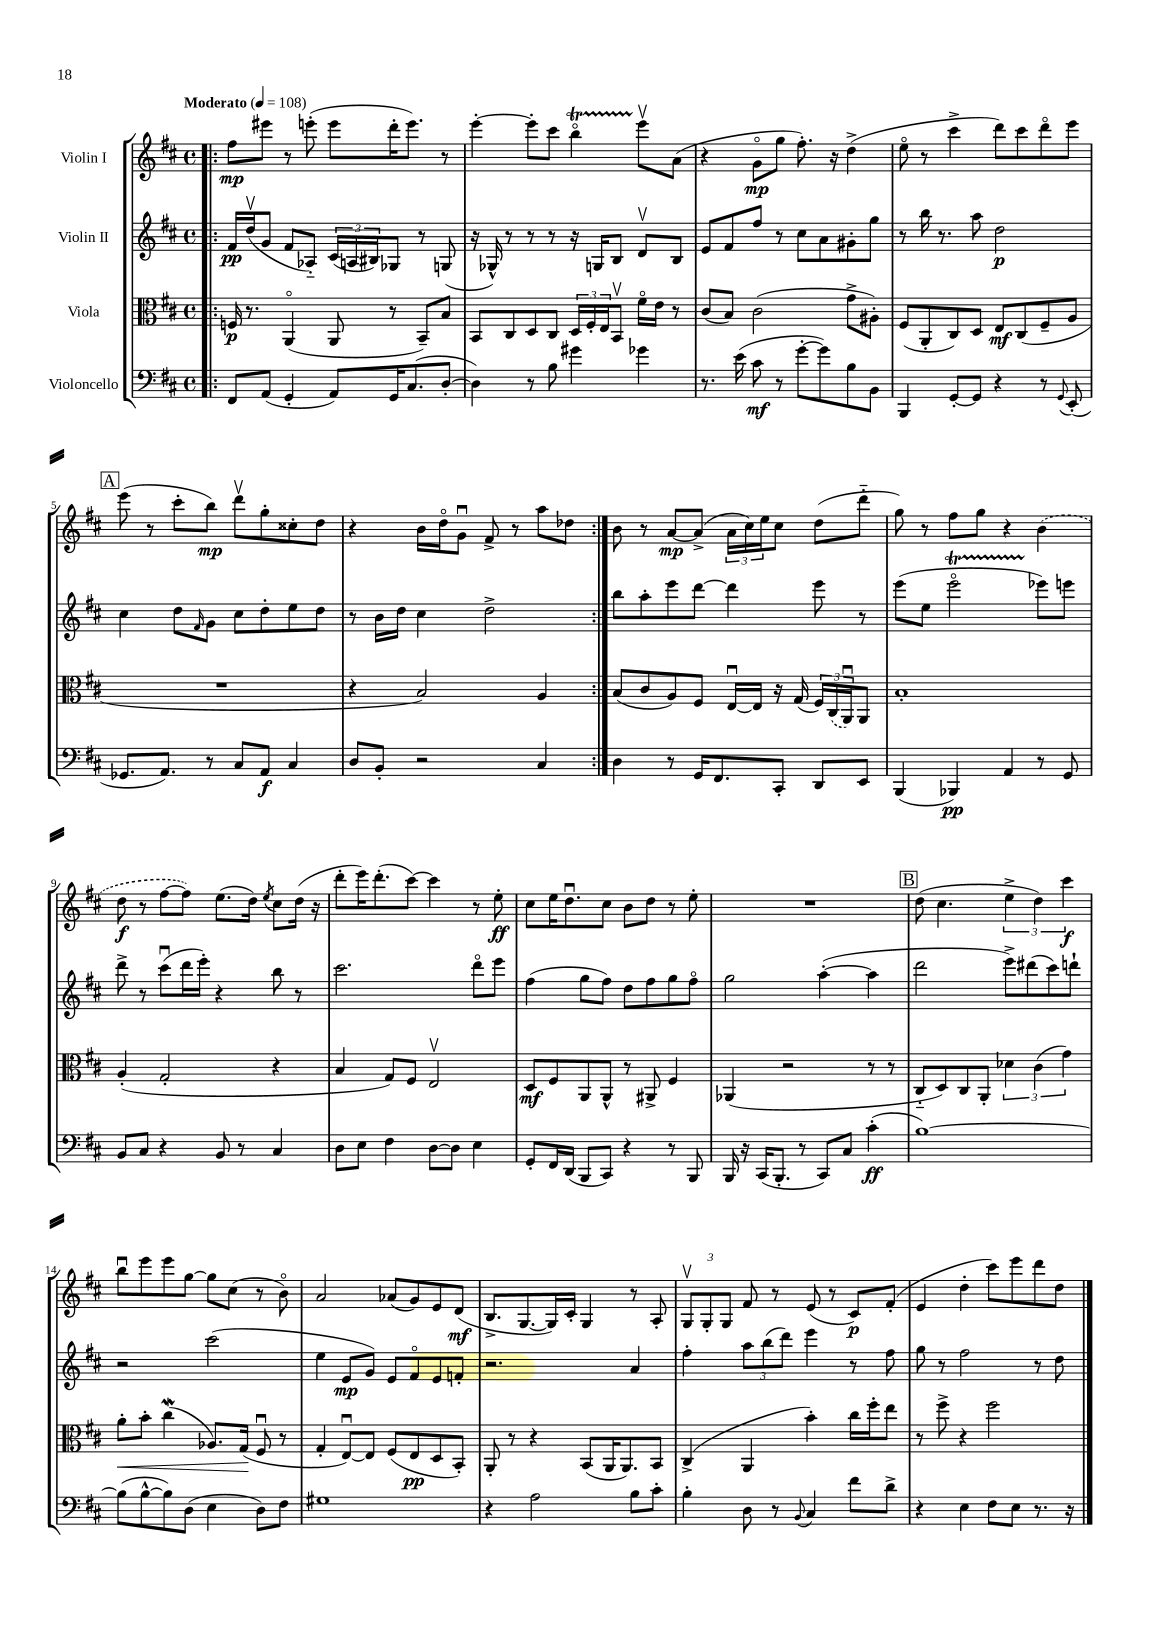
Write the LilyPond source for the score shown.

<<
\new StaffGroup <<
\new Staff = "s0" \with { instrumentName = "Violin I" } {
    \clef treble \key d \major \defaultTimeSignature \time 4/4 \tempo "Moderato" 4 = 108
    \repeat volta 2 { \bar ".|:" fis''8\mp eis'''8 r8 e'''8-.( e'''8 d'''16-. e'''8.) r8 |
    e'''4~-. e'''8-. cis'''8 b''4\flageolet\startTrillSpan e'''8\upbow\stopTrillSpan a'8( |
    r4 g'8\flageolet\mp g''8 fis''8.-.) r16 d''4->( |
    e''8\flageolet r8 cis'''4-> d'''8) cis'''8 d'''8\flageolet e'''8 |
    \mark \markup { \box "A" } e'''8( r8 cis'''8-. b''8\mp) d'''8\upbow g''8-. cisis''8-. d''8 |
    r4 b'16 d''16\flageolet g'8\downbow fis'8-> r8 a''8 des''8 | }
    b'8 r8 a'8~\mp a'8->( \tuplet 3/2 { a'16 cis''16) e''16 } cis''8 d''8( d'''8-_ |
    g''8) r8 fis''8 g''8 r4 \once \slurDashed b'4( |
    d''8\f r8 fis''8~ fis''8) e''8.( d''16) \acciaccatura { e''8 } cis''8 d''16( r16 |
    d'''8-. e'''16) d'''8.-.( cis'''8~) cis'''4 r8 e''8-.\ff |
    cis''8 e''16 d''8.\downbow cis''8 b'8 d''8 r8 e''8-. |
    R1 |
    \mark \markup { \box "B" } d''8( cis''4. \tuplet 3/2 { e''4-> d''4) cis'''4\f } |
    b''8\downbow e'''8 e'''8 g''8~ g''8 cis''8( r8 b'8\flageolet) |
    a'2 aes'8( g'8) e'8 d'8\mf( |
    b8.-> g8.~ g16) cis'16-. g4 r8 a8-. |
    \tuplet 3/2 { g8\upbow g8-. g8 } fis'8 r8 e'8( r8 cis'8\p) fis'8-.( |
    e'4 d''4-. cis'''8) e'''8 d'''8 d''8 \bar "|." |
}
\new Staff = "s1" \with { instrumentName = "Violin II" } {
    \clef treble \key d \major \defaultTimeSignature \time 4/4
    \repeat volta 2 { \bar ".|:" fis'16\pp d''16\upbow( g'8 fis'8 aes8-_) \tuplet 3/2 { cis'16( a16 bis16) } ges8 r8 g8( |
    r16 ges16-^) r8 r8 r8 r16 g16 b8 d'8\upbow b8 |
    e'8 fis'8 fis''8 r8 cis''8 a'8 gis'8-. g''8 |
    r8 b''16 r8. a''8 d''2\p |
    \mark \markup { \box "A" } cis''4 d''8 \grace { fis'16 } g'8 cis''8 d''8-. e''8 d''8 |
    r8 b'16 d''16 cis''4 d''2-> | }
    b''8 a''8-. e'''8 d'''8~ d'''4 e'''8 r8 |
    e'''8( e''8 e'''2\flageolet\startTrillSpan ees'''8\stopTrillSpan) e'''8 |
    d'''8-> r8 cis'''8\downbow( d'''16 e'''16-.) r4 b''8 r8 |
    cis'''2. d'''8\flageolet e'''8 |
    fis''4( g''8 fis''8) d''8 fis''8 g''8 fis''8\flageolet |
    g''2 a''4~-.( a''4 |
    \mark \markup { \box "B" } d'''2 e'''8->) dis'''8( cis'''8) d'''8-! |
    r2 cis'''2( |
    e''4 e'8\mp g'8) e'8 fis'8\flageolet e'8 f'8-. |
    r2. a'4 |
    fis''4-. \tuplet 3/2 { a''8 b''8( d'''8) } e'''4 r8 fis''8 |
    g''8 r8 fis''2 r8 d''8 \bar "|." |
}
\new Staff = "s2" \with { instrumentName = "Viola" } {
    \clef alto \key d \major \defaultTimeSignature \time 4/4
    \repeat volta 2 { \bar ".|:" f16\p r8. a,4\flageolet( a,8 r8 b,8--) b8 |
    b,8 cis8 d8 cis8 \tuplet 3/2 { d16 fis16-. e16 } b,8\upbow fis'16\flageolet e'16 r8 |
    cis'8( b8) cis'2( g'8-> ais8-.) |
    fis8( a,8-. cis8) d8 e8\mf cis8( fis8-- a8 |
    \mark \markup { \box "A" } R1 |
    r4 b2) a4 | }
    b8( cis'8 a8) fis8 e16~\downbow e16 r16 g16( \tuplet 3/2 { fis16) \once \slurDashed cis16( a,16\downbow) } a,8 |
    b1-. |
    a4-.( g2-. r4 |
    b4 g8) fis8 e2\upbow |
    d8\mf fis8 a,8 a,8-^ r8 ais,8-> fis4 |
    aes,4( r2 r8 r8 |
    \mark \markup { \box "B" } cis8-_ d8) cis8 a,8-. \tuplet 3/2 { des'4 cis'4( g'4) } |
    a'8-.\< b'8-. cis''4\mordent( aes8.) g16\!( fis8\downbow r8 |
    g4-. e8~\downbow) e8 fis8( e8\pp d8 b,8-.) |
    a,8-. r8 r4 b,8( a,16 a,8.) b,8 |
    cis4->( a,4 b'4-.) cis''16 fis''16-. e''8 |
    r8 fis''8-> r4 fis''2 \bar "|." |
}
\new Staff = "s3" \with { instrumentName = "Violoncello" } {
    \clef bass \key d \major \defaultTimeSignature \time 4/4
    \repeat volta 2 { \bar ".|:" fis,8 a,8( g,4-. a,8) g,16 cis8.( d8~-. |
    d4) r8 b8 gis'4 ges'4 |
    r8. e'16( cis'8\mf r8 g'8~-. g'8) b8 b,8 |
    b,,4 g,8~-. g,8 r4 r8 \appoggiatura { g,8 } e,8-.( |
    \mark \markup { \box "A" } ges,8. a,8.) r8 cis8 a,8\f cis4 |
    d8 b,8-. r2 cis4 | }
    d4 r8 g,16 fis,8. cis,8-. d,8 e,8 |
    b,,4( bes,,4\pp) a,4 r8 g,8 |
    b,8 cis8 r4 b,8 r8 cis4 |
    d8 e8 fis4 d8~ d8 e4 |
    g,8-. fis,16 d,16( b,,8 cis,8) r4 r8 b,,8 |
    b,,16 r16 cis,16( b,,8.-. r8 cis,8) cis8 cis'4-.\ff( |
    \mark \markup { \box "B" } b1~) |
    b8( b8~-^ b8) d8( e4 d8) fis8 |
    gis1 |
    r4 a2 b8 cis'8-. |
    b4-. d8 r8 \appoggiatura { b,8 } cis4 fis'8 d'8-> |
    r4 e4 fis8 e8 r8. r16 \bar "|." |
}
>>
>>
